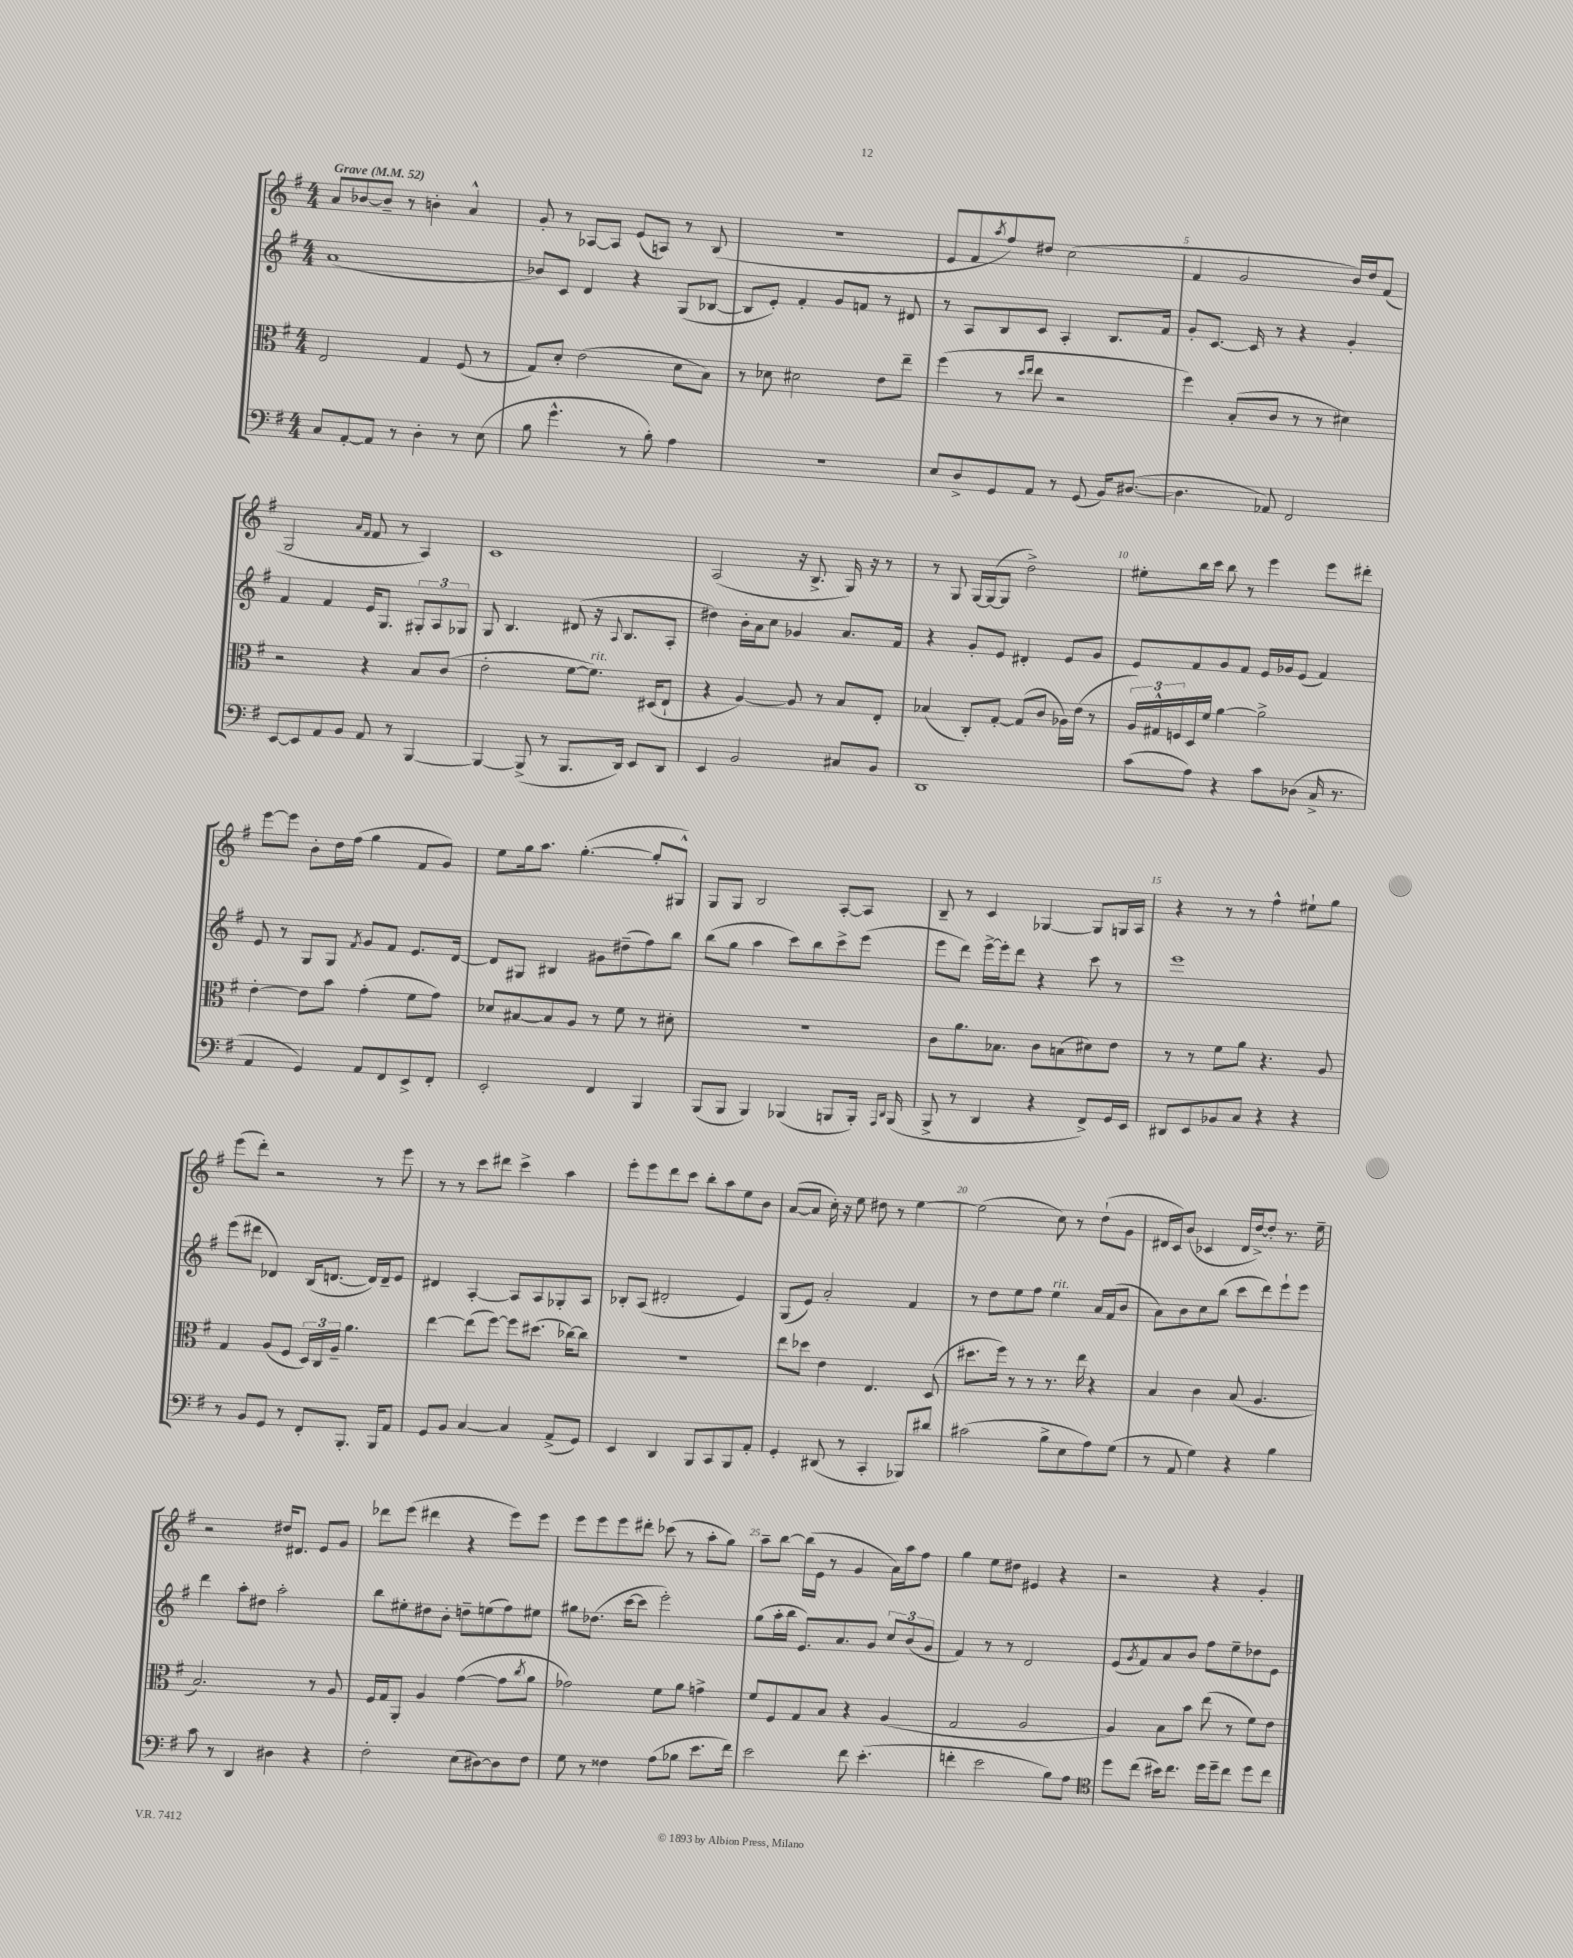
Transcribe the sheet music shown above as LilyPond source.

<<
\new StaffGroup <<
\new Staff = "s0" {
    \clef treble \key g \major \numericTimeSignature \time 4/4 \tempo "Grave" 4 = 52
    a'8 bes'8~ bes'8-- r8 b'4-. a'4-^ |
    g'8-. r8 aes8~ aes8 e'8( a8) r8 b8( |
    R1 |
    e'8 fis'8 \acciaccatura { a''8 } fis''8) dis''8 c''2( |
    fis'4 g'2 b'16) d''16 fis'8( |
    g2 \grace { a'16 fis'16 } fis'8 r8 a4) |
    c'1 |
    a2( r16 b8.-> g16) r16 r8 |
    r8 g8 g16~ g16~( g8 d''2->) |
    eis''8-. b''16 c'''16 b''8 r8 e'''4 e'''8 dis'''8-. |
    e'''8~ e'''8 b'8-. d''16 fis''16( g''4 fis'8 g'8) |
    e''8 g''16 a''8. g''4.~-.( g''8-. gis8-^) |
    g8 g8 b2 a8~-. a8 |
    b8-- r8 c'4 ges4~ ges8 g16 a16 |
    r4 r8 r8 fis''4-^ eis''8-! g''8 |
    e'''8( d'''8-.) r2 r8 e'''8 |
    r8 r8 c'''8 dis'''8 c'''4-> a''4 |
    e'''8-. e'''8 d'''8 c'''8 b''8-. a''8 e''8 b'8 |
    a'8~( a'8 c''16-.) r16 e''8 dis''8 r8 e''4~ |
    e''2( c''8) r8 d''8-!( g'8 |
    dis'16 c'16) b'8( ces'4 dis'16 d''16~->) d''8-. r8. e''16-- |
    r2 dis''16 dis'8. e'8 g'8 |
    des'''8 e'''8( dis'''4 r4 e'''8) e'''8 |
    e'''8 e'''8 e'''8 dis'''8-. ces'''8( r8 a''8-. g''8) |
    a''8-- b''8~ b''16( e'16 r8 g'4 a'16) a''16 fis''8 |
    g''4 e''8 dis''8 eis'4 r4 |
    r2 r4 g'4-. \bar "|." |
}
\new Staff = "s1" {
    \clef treble \key g \major \numericTimeSignature \time 4/4
    a'1( |
    bes'8) c'8 d'4 r4 g8( bes8~ |
    bes8 e'8-.) fis'4-. g'8 f'8 r8 dis'8 |
    r8 a8 b8 c'8 a4-. b8. fis'16 |
    g'8-. c'8.~ c'16 r8 r4 g'4-. |
    fis'4 fis'4 e'16 g8. \tuplet 3/2 { gis8-. a8 ges8 } |
    g8 b4. dis'8( r16 \appoggiatura { a8 } b8. a8-. |
    dis''4) b'16-. a'16 c''8 ges'4 a'8. fis'16 |
    r4 g'8-. e'8 dis'4-. e'8 g'8 |
    e'8 fis'8 g'8 fis'8 e'16 ges'16 e'8( fis'4) |
    e'8 r8 g8 g8 \acciaccatura { fis'8 } g'8 fis'8 e'8. d'16~ |
    d'8 gis8 bis4 gis'8 dis''8--( fis''8) b''8 |
    b''8( g''8 a''4 c'''8) b''8 c'''8-> e'''8( |
    e'''8 d'''8) e'''16~-> e'''16-. d'''8 r4 c'''8 r8 |
    e'''1 |
    e'''8( dis'''8 des'4) b16( d'8.~ d'16) d'16-- e'8 |
    dis'4 a4~-. a8 a8 ges8-. a8 |
    bes8-. a8( dis'2-. e'4) |
    g8( e'8) a'2-. fis'4 |
    r8 d''8 e''8 fis''8 e''4^\markup { \italic "rit." } a'16 fis'16( b'8 |
    a'8) b'8 c''8 b''8( c'''8 d'''8) e'''8-! e'''8 |
    d'''4 a''8-. dis''8 a''2-. |
    b''8 eis''8-. dis''8 b'8-. d''8-- e''8( fis''8) eis''8 |
    gis''8 des''8.( c'''16~ c'''8 e'''2-.) |
    g''8( a''16-. b''16 e'8.) a'8. g'8 \tuplet 3/2 { c''8 b'8( g'8 } |
    fis'4) r8 r8 d'2 |
    e'8( \acciaccatura { g'8 } fis'8) a'8 b'8 fis''8 e''8-- des''8 e'8 \bar "|." |
}
\new Staff = "s2" {
    \clef alto \key g \major \numericTimeSignature \time 4/4
    e2 g4 fis8( r8 |
    g8) d'8-. e'2( d'8 b8) |
    r8 des'8 dis'2 e'8 e''8-- |
    fis''4( r8 \grace { d''16 e''16 } e''8 r2 |
    fis''4) b8-.( c'8 r8 r8 dis'4) |
    r2 r4 b8 c'8( |
    e'2-. fis'8~ fis'8.^\markup { \italic "rit." }) dis16( e8-! |
    r4 a4~) a8 r8 b8 e8-. |
    bes4( c8-.) g8~-. g8( c'8 aes16) e'16( r8 |
    \tuplet 3/2 { a16) gis16-^ f16 } d16 fis'16 a'4~ a'2-> |
    e'4~-. e'8 b'8 g'4-.( fis'8 g'8) |
    des'8 bis8~ bis8 a8 r8 fis'8 r8 dis'8-. |
    r1 |
    c'8 a'8. bes8. c'8 b8( dis'8) e'8 |
    r8 r8 fis'8 a'8 r4. a8 |
    g4 a8( fis8 \tuplet 3/2 { d16) c16 a16-- } a'4. |
    e''4~ e''8( fis''8~) fis''8 dis''8.( ces''16~) ces''8 |
    R1 |
    e''8 des''8 e'4 e4. d8( |
    dis''8. fis''16) r8 r8 r8. e''16 r4 |
    b4 c'4 b8( a4. |
    b2.) r8 a8 |
    fis16 g16 a,8-. a4 g'4~( g'8 \acciaccatura { c''8 } a'8 |
    ges'2) fis'8 a'8 g'4-> |
    fis'8 fis8 g8 b8 r4 a4( |
    g2 a2 |
    a4) b8 b'8 e''8( r8 fis'8) e'8 \bar "|." |
}
\new Staff = "s3" {
    \clef bass \key g \major \numericTimeSignature \time 4/4
    c8 a,8~-. a,8 r8 d4-. r8 e8( |
    b8 g'4.-^ r8 b8-.) a4 |
    R1 |
    e8 d8-> g,8 a,8 r8 g,8( b,16) dis8.~( |
    dis4. aes,8) fis,2 |
    e,8~ e,8 a,8 b,8 a,8 r8 b,,4~ |
    b,,4~ b,,8->( r8 b,,8. d,16) e,8 d,8 |
    e,4 b,2 cis8 b,8 |
    d,1 |
    c'8( a8) r4 c'8 des8( c16-> r8. |
    a,4 g,4) a,8 fis,8 e,8-> fis,8-. |
    e,2-. fis,4 b,,4 |
    b,,8( b,,8 b,,4) bes,,4( b,,8 b,,16-.) \grace { a,,16 d,16 } b,,16( |
    b,,8-> r8 d,4 r4 fis,8->) g,16 e,16 |
    dis,8 e,8 bes,8 c8 r4 r4 |
    r8 b,8 g,8 r8 fis,8-. b,,8.-. b,,16 a,8 |
    g,8 b,8 c4~ c4 a,8->( g,8) |
    e,4 d,4 b,,8 c,8 b,,8 a,8-. |
    g,4-. dis,8( r8 c,4-. bes,,8) dis'8 |
    cis'2( b8-> e8 a8) g8( |
    r8 a,8 g4) r4 b4 |
    c'8 r8 d,4 dis4 r4 |
    fis2-. e8( dis8~) dis8 fis8 |
    g8 r8 fisis4 a8( bes8 e'8. fis'16) |
    e'2 fis'8 e'4.-.( |
    f'4-. e'2 b8) a8 |
    \clef tenor d''8 c''8( bis'16) c''8. d''16 d''16-- c''8 d''8 c''8 \bar "|." |
}
>>
>>
\layout { \context { \Score \override BarNumber.break-visibility = ##(#f #t #t) barNumberVisibility = #(every-nth-bar-number-visible 5) } }
